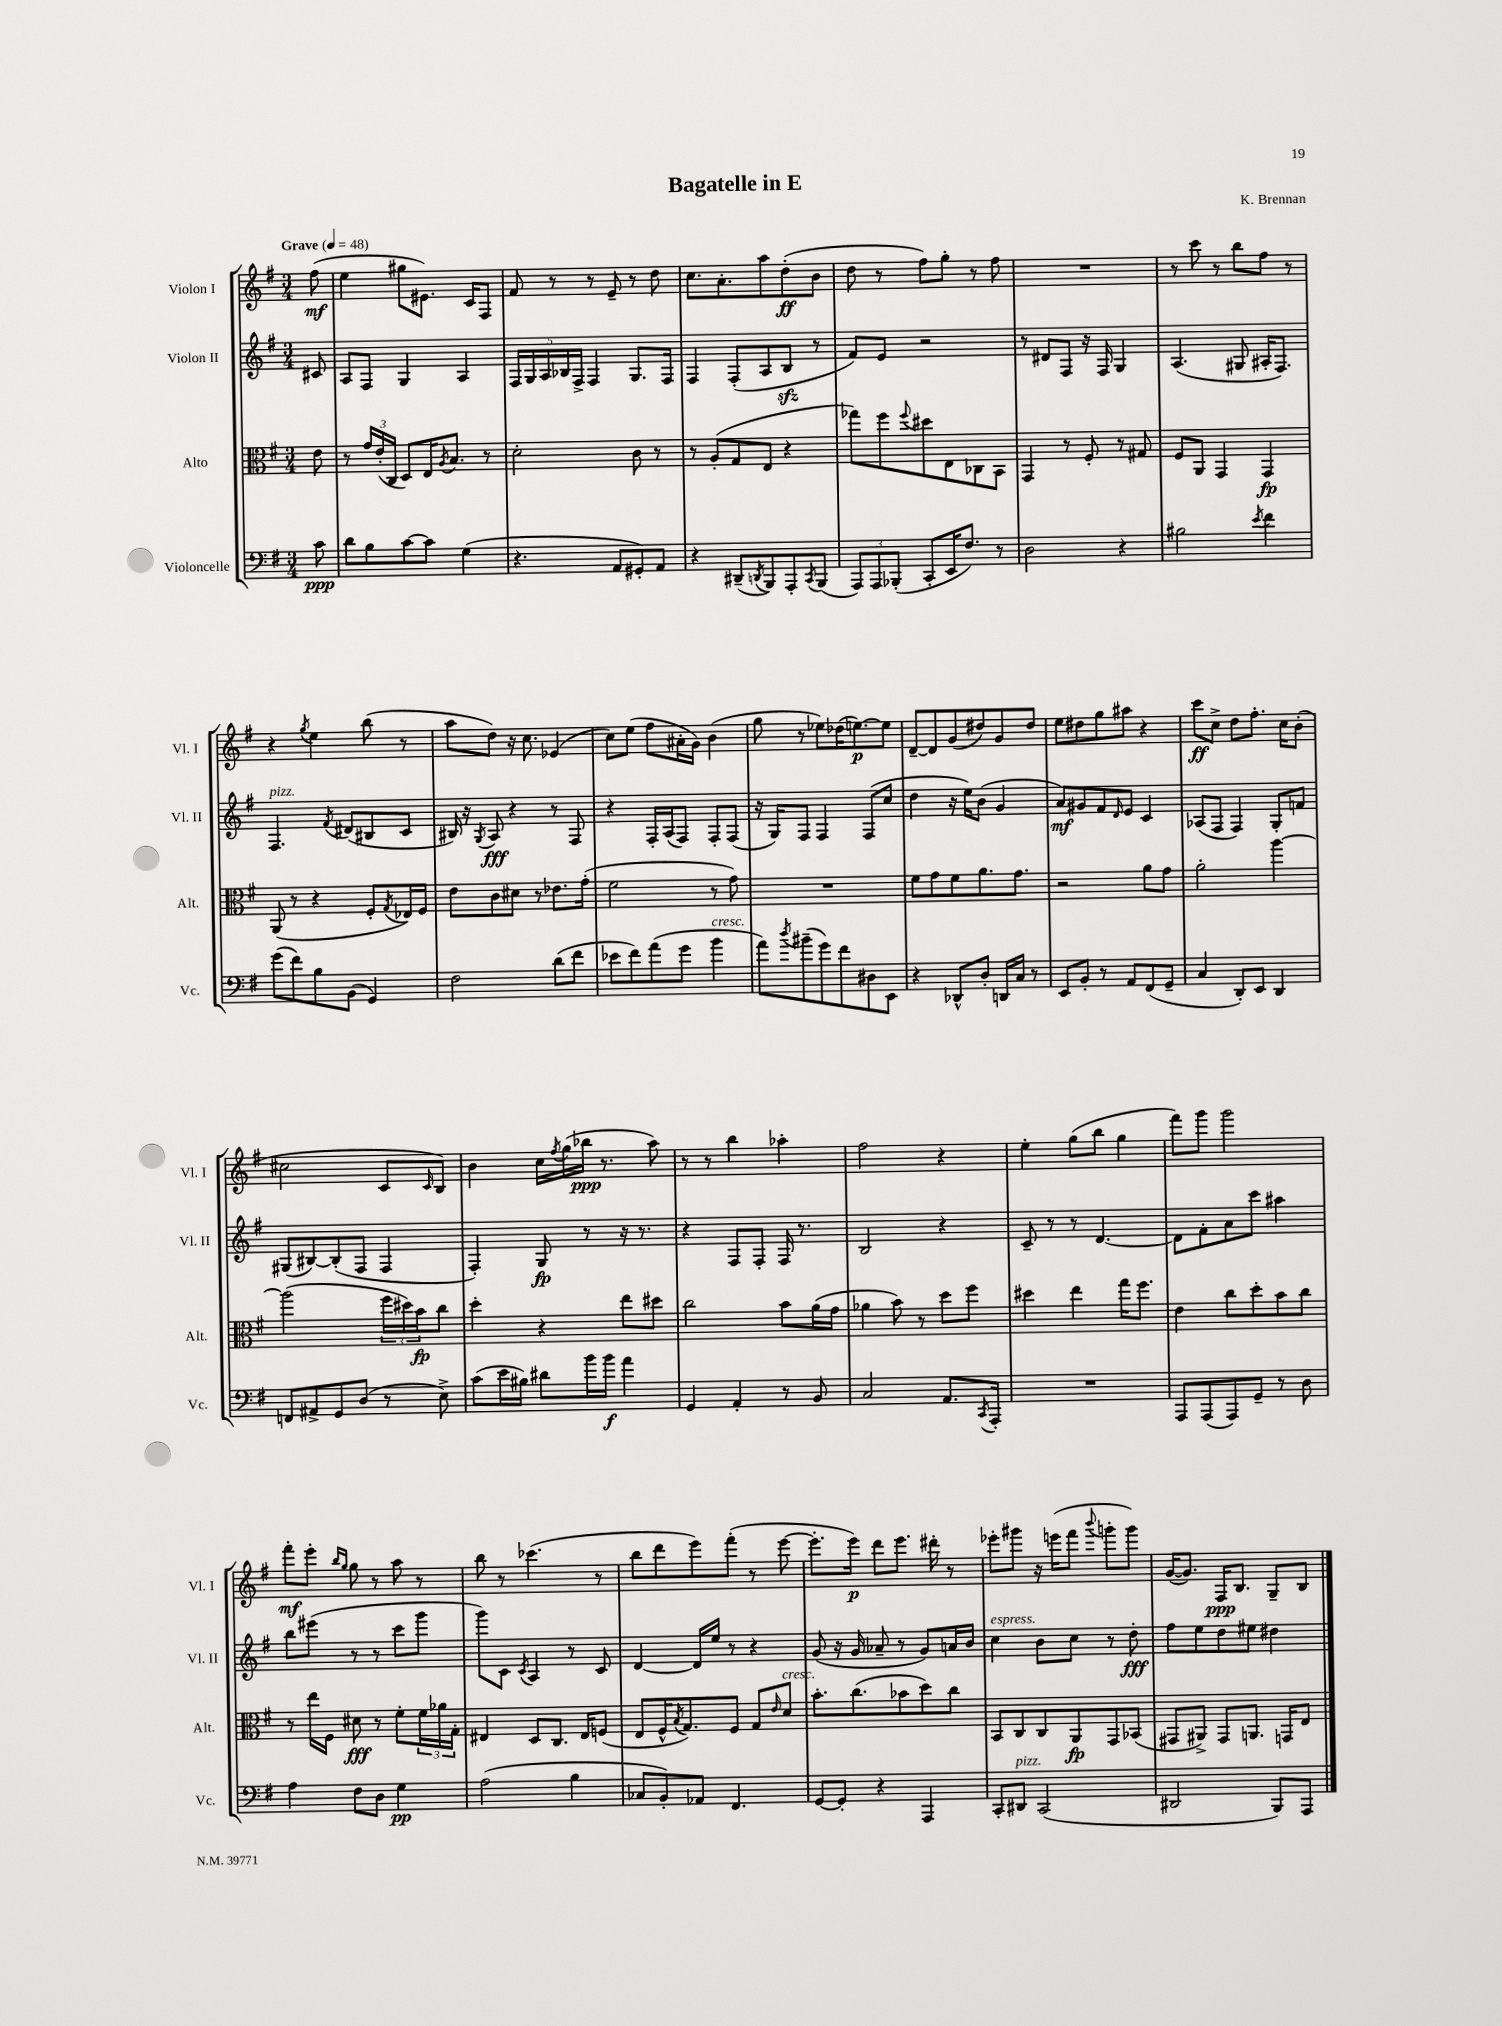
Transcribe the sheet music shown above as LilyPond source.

\header { title = "Bagatelle in E" composer = "K. Brennan" }
<<
\new StaffGroup <<
\new Staff = "s0" \with { instrumentName = "Violon I" shortInstrumentName = "Vl. I" } {
    \clef treble \key g \major \numericTimeSignature \time 3/4 \partial 8 \tempo "Grave" 4 = 48
    fis''8\mf( |
    e''4 gis''8 eis'8.) c'16 fis8 |
    fis'8 r8 r8 e'8-- r8 d''8 |
    c''8. a'8.-. a''8 d''8-.\ff( b'8 |
    d''8 r8 fis''8) g''8-. r8 fis''8 |
    R2. |
    r8 c'''8 r8 b''8 fis''8 r8 |
    r4 \acciaccatura { g''8 } e''4 b''8( r8 |
    a''8 d''8) r16 c''8. ees'4( |
    c''8) e''8( fis''8 ais'16-. g'16) b'4( |
    g''8 r8 ees''8) des''16( e''8.~\p) e''8 |
    d'8~-- d'8 g'8( dis''8) g'8 dis''8 |
    e''8 dis''8 g''8 ais''8 r4 |
    c'''8\ff c''8-> d''8 fis''8.-. c''16 b'8-.( |
    cis''2 c'8 \grace { c'16 } b8) |
    b'4 c''16 \acciaccatura { fis''8 } g''16( bes''16\ppp r8. a''8) |
    r8 r8 b''4 aes''4-. |
    fis''2 r4 |
    e''4-. g''8( b''8 g''4 |
    fis'''8) g'''8 g'''2 |
    fis'''8-.\mf e'''8-. \grace { b''16 g''16 } g''8 r8 a''8 r8 |
    b''8 r8 ces'''4.( r8 |
    b''8 d'''8 e'''8) fis'''8-.( r8 e'''8~ |
    e'''8.-. e'''16\p) d'''8 e'''8. dis'''16-. r8 |
    ees'''8-. gis'''8 r16 e'''16( fis'''8 \appoggiatura { b'''8 } g'''8-. g'''8) |
    g'16~( g'8.) fis16\ppp b8. g8-- b8 \bar "|." |
}
\new Staff = "s1" \with { instrumentName = "Violon II" shortInstrumentName = "Vl. II" } {
    \clef treble \key g \major \numericTimeSignature \time 3/4 \partial 8
    cis'8 |
    a8 fis8 g4 a4 |
    \tuplet 5/4 { fis16 g16 a16 bes16 fis16-> } fis4 g8. fis16 |
    fis4 fis8-.( a8 b8\sfz r8 |
    fis'8) e'8 r2 |
    r8 dis'8 fis8 r16 fis16 g4 |
    a4.( gis8 ais16-. fis8.) |
    fis4.^\markup { \italic "pizz." } \acciaccatura { fis'8 } dis'8( bis8 c'8 |
    bis16) r16 \acciaccatura { g8 } a8\fff r4 r8 fis8 |
    r4 fis16-. a16( fis8) fis8-. fis8( |
    r16 g16) fis8 fis4 fis8( c''8 |
    d''4 r16 e''16) b'8( g'4 |
    a'8\mf) gis'8 fis'8 \grace { d'16 } e'8 c'4 |
    aes8( fis8 fis4) g8-. f'8 |
    gis8( bis8~) bis8-.( fis8 fis4 |
    fis4-.) g8\fp r8 r16 r8. |
    r4 fis8 fis8-. fis16 r8. |
    b2 r4 |
    c'8-- r8 r8 d'4.~ |
    d'8 fis'8-. a'8 c'''8 ais''4 |
    b''8 eis'''8( r8 r8 c'''8 g'''8 |
    g'''8) c'8 \acciaccatura { c'8 } a4 r8 c'8 |
    d'4~ d'16 e''16 r8 r4 |
    g'8( r16 g'16 aes'8-- r8 g'8) a'16 b'16 |
    c''4^\markup { \italic "espress." } b'8 c''8 r8 d''8-.\fff |
    fis''8 e''8 d''8 eis''8 dis''4 \bar "|." |
}
\new Staff = "s2" \with { instrumentName = "Alto" shortInstrumentName = "Alt." } {
    \clef alto \key g \major \numericTimeSignature \time 3/4 \partial 8
    e'8 |
    r8 \tuplet 3/2 { g'16 e'16-.( c16 } d8) e16 \acciaccatura { a8 } b8. r8 |
    d'2-. c'8 r8 |
    r8 a8-.( g8 e8 r4 |
    ges''8) fis''8 \appoggiatura { fis''8 } dis''8 e8 ces8 b,8 |
    g,4 r8 fis8-. r8 gis8 |
    fis8 a,8 g,4 g,4\fp |
    a,8( r8 r4 fis8-. \acciaccatura { g8 } ees16) fis16 |
    e'8 c'8 dis'8 r8 ees'8. g'16-.( |
    fis'2 r8 g'8) |
    R2. |
    fis'8 g'8 fis'8 a'8. g'8. |
    r2 a'8 g'8 |
    a'2-. a''4~ |
    a''2( \tuplet 3/2 { fis''16 dis''16) b'16\fp } c''8 |
    d''4-. r4 e''8 dis''8 |
    c''2 b'8 a'16( g'16 |
    aes'4 b'8) r8 d''8 fis''8 |
    dis''4 e''4 g''16 fis''8. |
    e'4 c''8 d''8-. b'8 c''8 |
    r8 e''16 fis16 dis'8\fff r8 fis'8-. \tuplet 3/2 { fis'16 aes'16 g16-. } |
    eis4 d8 c8. eis16 f8( |
    e8 fis16-^ \acciaccatura { b8 } g8.) fis8 g8 \grace { e'16 } d'8^\markup { \italic "cresc." } |
    b'8.-. c''8.( bes'8 d''8) c''8 |
    b,8 c8 c8 a,8\fp g,8 bes,8( |
    gis,8 ais,8->) gis,8 a,8. g,16 e8 \bar "|." |
}
\new Staff = "s3" \with { instrumentName = "Violoncelle" shortInstrumentName = "Vc." } {
    \clef bass \key g \major \numericTimeSignature \time 3/4 \partial 8
    c'8\ppp |
    d'8 b8 c'8~ c'8 g4( |
    r4. a,8 gis,8-.) a,8 |
    r4 dis,8--( \acciaccatura { d,8 } b,,8) a,,8-. \acciaccatura { c,8 } b,,8( |
    \tuplet 3/2 { a,,8) a,,8 bes,,8-.( } c,8-. e,16 fis8.) r8 |
    d2 r4 |
    bis2 \acciaccatura { e'8 } fis'4 |
    g'8( fis'8) b8 b,8( g,4) |
    fis2 d'8( fis'8 |
    ees'8 fis'8) a'8( g'8 b'4^\markup { \italic "cresc." } |
    a'8) \acciaccatura { d''8 } bis'8--( g'8) fis'8 dis8 e,8 |
    r4 des,8-^ d8-. d,16 c16 r8 |
    e,8 b,8-. r8 a,8 fis,8( g,8-- |
    c4 d,8-.) e,8 d,4 |
    f,8 ais,8-> g,8 d8( r8 e8->) |
    c'8( e'16 bis16) dis'8 b'16 b'16\f a'4 |
    g,4 a,4-. r8 b,8 |
    c2 a,8. \acciaccatura { c,8 } a,,16-. |
    R2. |
    a,,8 a,,8( a,,8) g,8-- r8 d8 |
    a4 fis8 d8 g4\pp |
    a2( b4 |
    ces8 b,8-.) aes,8 fis,4. |
    g,8~ g,8-. r4 a,,4 |
    c,8-. dis,8^\markup { \italic "pizz." } c,2( |
    dis,2 b,,8) a,,8 \bar "|." |
}
>>
>>
\layout { \context { \Score \remove "Bar_number_engraver" } }
